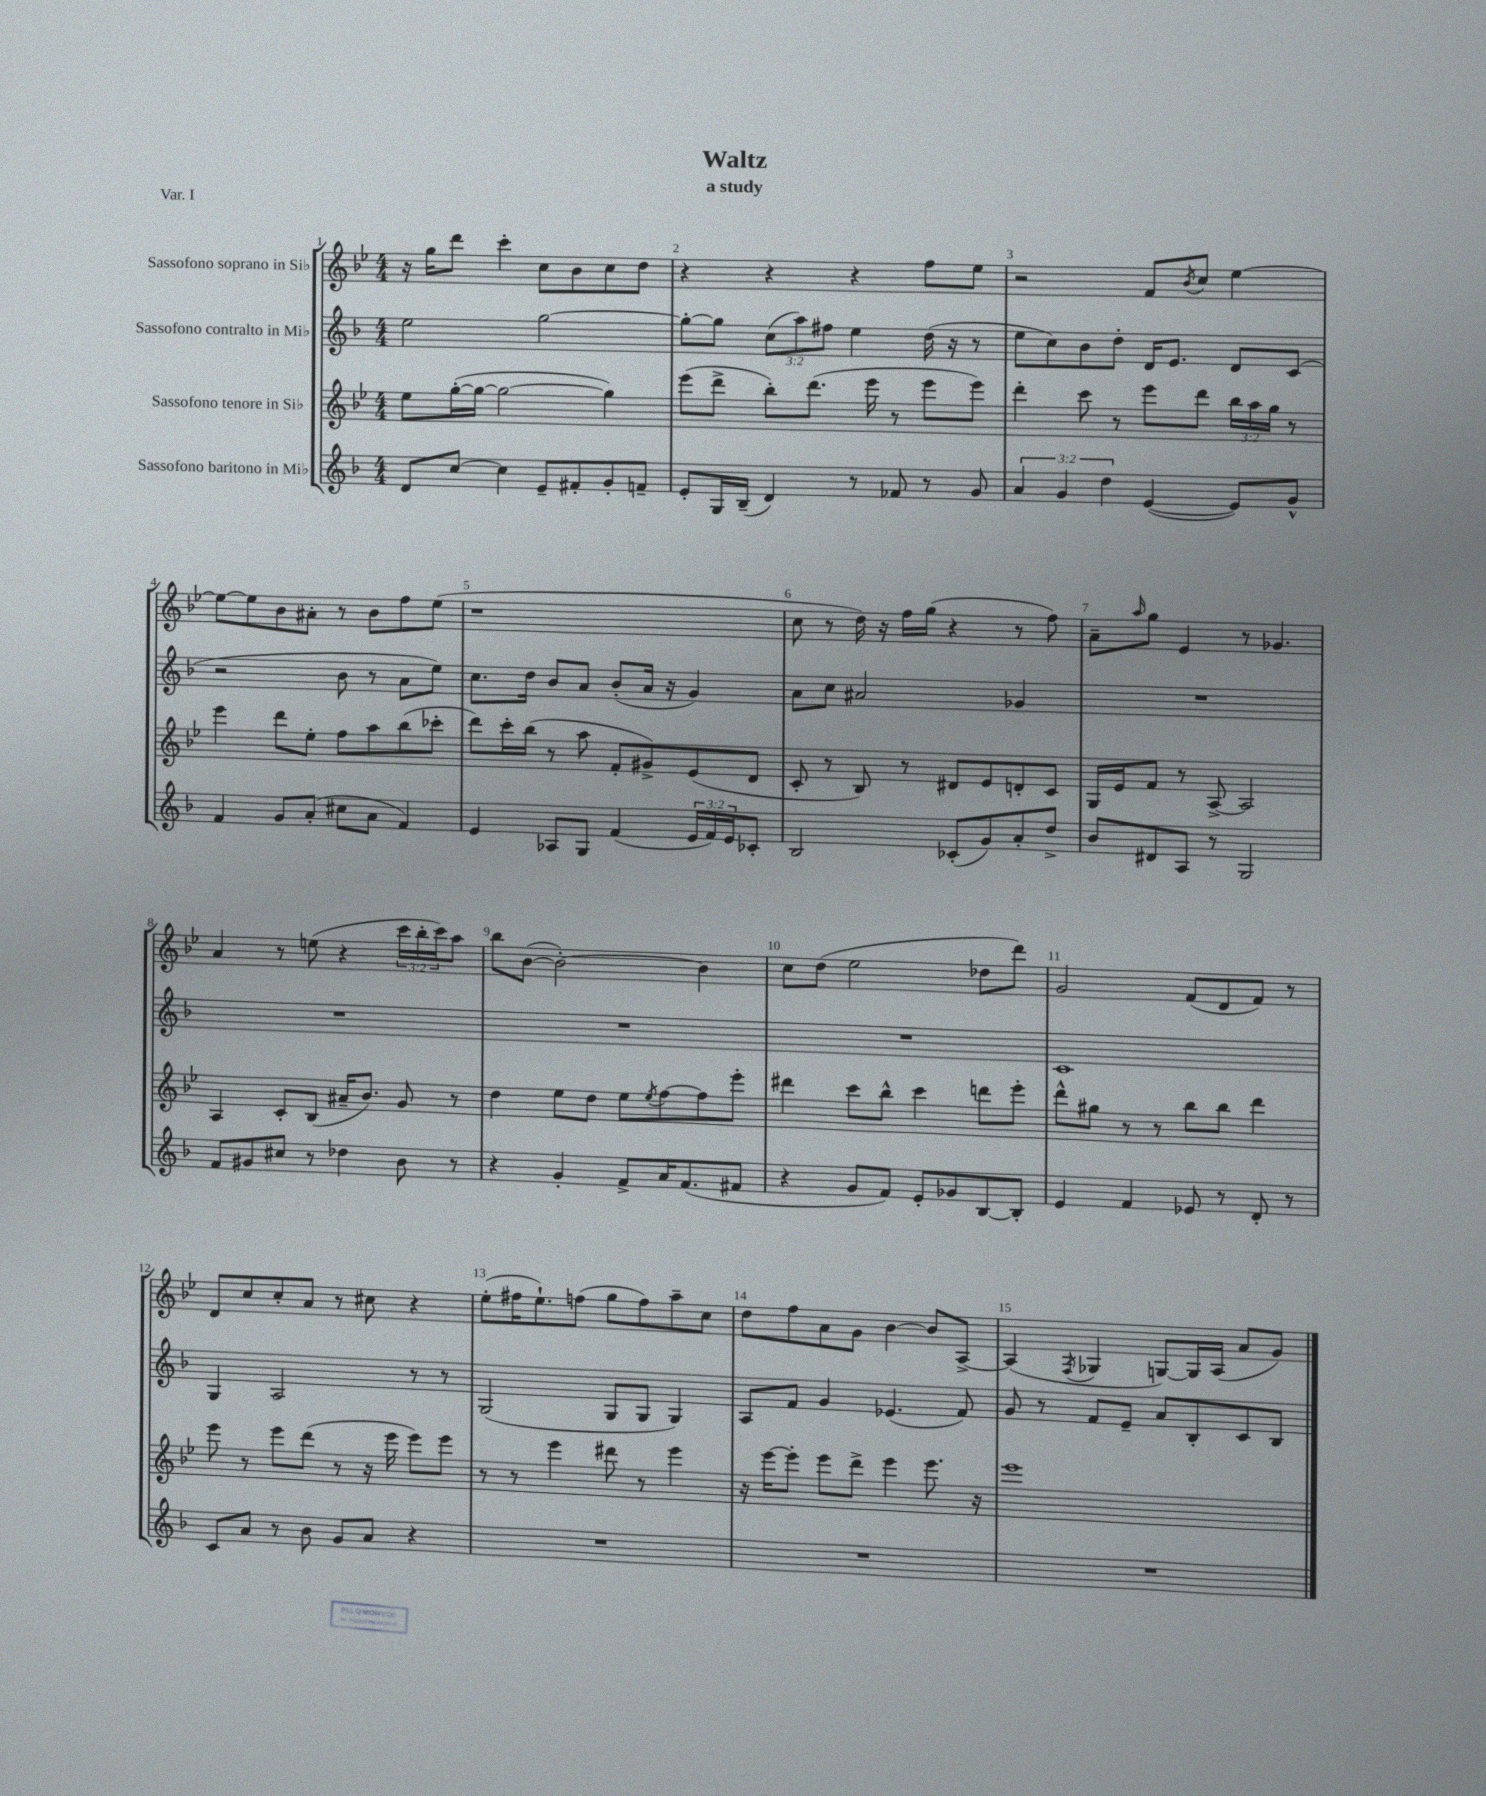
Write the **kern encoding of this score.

**kern	**kern	**kern	**kern
*part4	*part3	*part2	*part1
*staff4	*staff3	*staff2	*staff1
*I"Sassofono baritono in Mi♭	*I"Sassofono tenore in Si♭	*I"Sassofono contralto in Mi♭	*I"Sassofono soprano in Si♭
*clefG2	*clefG2	*clefG2	*clefG2
*k[b-]	*k[b-e-]	*k[b-]	*k[b-e-]
*M4/4	*M4/4	*M4/4	*M4/4
=1	=1	=1	=1
8d/L	8ee-\L	2ee\	16r
.	.	.	16gg\KL
[8cc/J	([16gg'\L	.	8ddd\J
.	16gg\JJ_	.	.
4cc\]	2gg\_	.	4ccc'\
8e~/L	.	[2gg\	8cc\L
8f#X'/	.	.	8b-\
8g'/	4gg\])	.	8cc\
8fn~/J	.	.	8dd\J
=2	=2	=2	=2
8e'/L	(8eee-\L	8gg'\L_	4r
16G/L	8ddd^\J	8gg\J]	.
(16B-~/JJ	.	.	.
4d/)	8bb-'\L)	(12cc\L	4r
.	.	12aa\)	.
.	(8.ddd\J	.	.
.	.	12ff#X\J	.
8r	.	4ee\	4r
.	16eee-\	.	.
8f-X/	8r	.	.
8r	8eee-\L	(16dd\	8ff\L
.	.	16r	.
8g/	8eee-\J)	8r	8ee-\J
=3	=3	=3	=3
6a/	4ddd'\	8ee\L	2r
.	.	8cc\)	.
6g/	.	.	.
.	8ccc\	8b-\	.
6dd\	.	.	.
.	8r	8dd'\J	.
([4e/	8eee-\L	16d/KL	8f/L
.	.	8.e/J	.
.	.	.	8qb-/
.	8ddd\J	.	8cc/J
8e/L])	24bb-\LL	8d/L	[4ee-\
.	24aa\	.	.
.	24gg\JJ	.	.
8g^^/J	8r	(8c/J	.
!!LO:LB:g=z
=4	=4	=4	=4
4f/	4eee-\	2r	8ee-\L_
.	.	.	8ee-\]
8g/L	8ddd\L	.	8b-\
(8a'/J	8ee-'\J	.	8a#X'\J
8cc#X\L	8ff\L	8b-\	8r
8a\J	8aa\	8r	8b-\L
4f/)	(8bb-\	8a\L	8ff\
.	8ccc-X'\J	8ee\J)	(8ee-\J
=5	=5	=5	=5
4e/	8ddd\L)	8.cc\L	1r
.	16ccc'\L	.	.
.	(16bb-\JJ	16dd\Jk	.
8A-X/L	8r	8b-/L	.
8G/J	8aa\	8a/J	.
(4f/	8f'/L	(8b-'/L	.
.	8g#X^/)	16a/Jk	.
.	.	16r	.
24e/LL	(8e-/	4g/)	.
24f/)	.	.	.
24e/J	.	.	.
8c-X'/J	8d/J	.	.
=6	=6	=6	=6
2B-/	8c'/	8a\L	8cc\
.	8r	8cc\J	8r
.	8B-/)	2a#X/	16dd\)
.	.	.	16r
.	8r	.	16ff\LL
.	.	.	(16gg\JJ
(8c-X'/L	8d#X/L	.	4r
8g/)	8e-/	.	.
8a'/	8dn'/	4g-X/	8r
8dd^/J	8c/J	.	8ff\)
=7	=7	=7	=7
8b-/L	16G/LL	1r	8a~\L
.	16e-/J	.	.
.	.	.	16qqaa/
8d#X/	8f/J	.	8gg\J
8A/J	8r	.	4e-/
8r	[8A^/	.	.
2G/	2A/]	.	8r
.	.	.	4.g-X/
!!LO:LB:g=z
=8	=8	=8	=8
8f/L	4A/	1r	4a/
8g#X/	.	.	.
8cc#X/J	8c'/L	.	8r
8r	(8B-/J	.	(8een\
4dd-X\	16a#X~/KL	.	4r
.	8.b-/J)	.	.
8b-\	8g/	.	24ccc\LL
.	.	.	24bb-'\
.	.	.	24ccc\J)
8r	8r	.	8aa\J
=9	=9	=9	=9
4r	4dd\	1r	8bb-\L
.	.	.	([8b-\J
4g'/	8ee-\L	.	2b-'\_)
.	8dd\J	.	.
8f^/L	8ee-\L	.	.
.	8qee-/	.	.
16a/K	[8ff\	.	.
(8.f/	.	.	.
.	8ff\]	.	4b-\]
8f#X/J	8eee-'\J	.	.
=10	=10	=10	=10
4r	4ddd#X\	1r	8cc\L
.	.	.	(8dd\J
8g/L	8ccc\L	.	2ee-\
8f/J)	8bb-^^\J	.	.
8e'/L	4ccc\	.	.
8g-X/	.	.	.
[8B-/	8dddn\L	.	8dd-X\L
8B-'/J]	8eee-'\J	.	8ddd\J)
=11	=11	=11	=11
4e/	8ddd^^\L	1c	2g/
.	8gg#X\J	.	.
4f/	8r	.	.
.	8r	.	.
8e-X/	8bb-\L	.	(8f/L
8r	8bb-\J	.	8d/
8d'/	4ddd\	.	8f/J)
8r	.	.	8r
!!LO:LB:g=z
=12	=12	=12	=12
8c/L	8eee-\	4G/	8d/L
8a/J	8r	.	8cc/
8r	8eee-\L	2A/	8cc'/
8b-\	(8ddd\J	.	8a/J
8g/L	8r	.	8r
8a/J	16r	.	8cc#X\
.	16eee-\	.	.
4r	8eee-\L)	8r	4r
.	8eee-\J	8r	.
=13	=13	=13	=13
1r	8r	(2G/	(8ee-'\L
.	8r	.	16ff#X\K
.	.	.	8.ee-`\)
.	4eee-\	.	.
.	.	.	(8ffn\J
.	8ddd#X\	8G/L	8gg\L
.	8r	8G/J	8ff\)
.	4eee-\	4G/)	8aa~\
.	.	.	8cc\J
=14	=14	=14	=14
1r	16r	8A/L	8dd\L
.	[16eee-\KL	.	.
.	8eee-'\J]	8f/J	8ff\
.	8eee-\L	4g/	8a\
.	8ddd^\J	.	8g\J
.	4eee-\	(4.e-X/	[4b-\
.	8.eee-\	.	8b-/L]
.	.	8f/)	[8A^/J
.	16r	.	.
=15	=15	=15	=15
1r	1eee-	8g/	(4A/]
.	.	8r	.
.	.	.	8qF/
.	.	8f/L	4G-X/
.	.	8e~/J	.
.	.	8a/L	[8Gn/L)
.	.	8B-'/	16G/L]
.	.	.	(16A/JJ
.	.	8c/	8a/L
.	.	8B-/J	8g/J)
==	==	==	==
*-	*-	*-	*-
